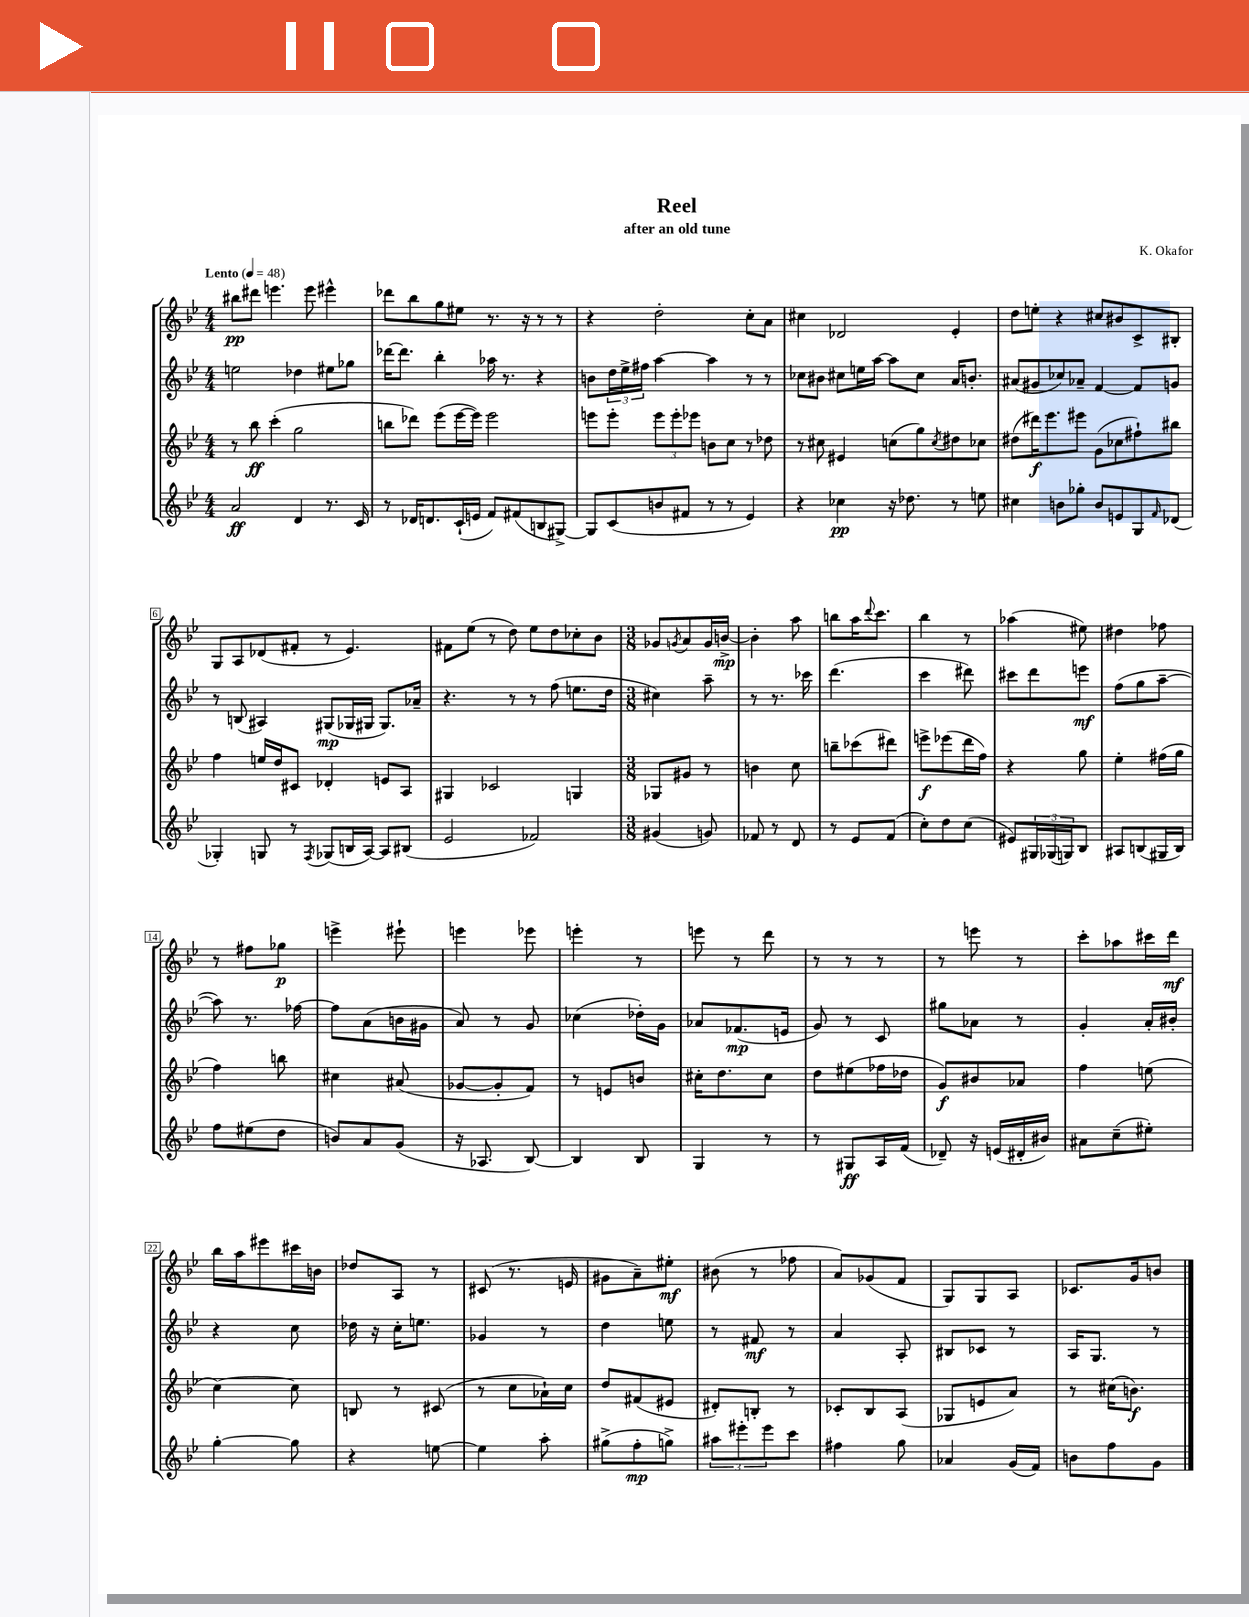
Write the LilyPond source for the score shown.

\header { title = "Reel" composer = "K. Okafor" subtitle = "after an old tune" }
<<
\new StaffGroup <<
\new Staff = "s0" {
    \clef treble \key bes \major \numericTimeSignature \time 4/4 \tempo "Lento" 4 = 48
    bis''8\pp dis'''8 e'''4. e'''8 eis'''4-^ |
    des'''8 bes''8 g''8 eis''8 r8. r16 r8 r8 |
    r4 d''2-. c''8-. a'8 |
    cis''4 des'2 ees'4-. |
    d''8 e''8-. r4 cis''8 bis'8 c'8-> bis8-. |
    g8 a8 des'8( fis'8-. r8 ees'4.) |
    fis'8 ees''8( r8 d''8) ees''8 d''8 ces''8-. bes'8 |
    \numericTimeSignature \time 3/8 ges'8 \acciaccatura { g'8 } a'8 g'16 b'16~->\mp |
    b'4-. a''8 |
    b''8 a''16 \appoggiatura { d'''8 } c'''8. |
    bes''4 r8 |
    aes''4( eis''8) |
    dis''4 fes''8 |
    r8 fis''8 ges''8\p |
    e'''4-> eis'''8-! |
    e'''4 ees'''8 |
    e'''4-. r8 |
    e'''8 r8 d'''8 |
    r8 r8 r8 |
    r8 e'''8 r8 |
    c'''8-. aes''8 cis'''16 d'''16\mf |
    bes''16 a''16 eis'''8 cis'''16 b'16 |
    des''8 a8 r8 |
    cis'8( r8. e'16 |
    gis'8 a'8--) eis''8-.\mf |
    bis'8( r8 fes''8 |
    a'8) ges'8( f'8 |
    g8) g8 a8 |
    ces'8. g'16 b'8 \bar "|." |
}
\new Staff = "s1" {
    \clef treble \key bes \major \numericTimeSignature \time 4/4
    e''2 des''4 eis''8 ges''8 |
    des'''16~ des'''8. bes''4-. aes''16 r8. r4 |
    b'8 \tuplet 3/2 { d''16 ees''16-> fis''16 } a''4~ a''4 r8 r8 |
    ces''8 bis'8 cis''8 e''16 a''16~ a''8 cis''8 a'16 b'8.-. |
    ais'8( gis'8 ces''8) aes'8-- f'4~ f'8 g'8 |
    r8 b8( ais4) gis8\mp( ges16 gis16 gis8.) aes'16-- |
    r4. r8 r8 f''8( e''8. d''16 |
    \numericTimeSignature \time 3/8 cis''4) a''8-- |
    r8 r8. ces'''16 |
    d'''4.( |
    c'''4 dis'''8) |
    cis'''8 d'''8 e'''8\mf |
    f''8( g''8 a''8~-- |
    a''8) r8. fes''16~ |
    fes''8 a'8( b'16 gis'16 |
    a'8) r8 g'8 |
    ces''4( des''16-.) g'16 |
    aes'8 fes'8.\mp( e'16 |
    g'8) r8 c'8 |
    gis''8 aes'8 r8 |
    g'4-. a'16-. bis'16-. |
    r4 c''8 |
    des''16 r16 c''16-. e''8. |
    ges'4 r8 |
    d''4 e''8 |
    r8 fis'8\mf r8 |
    a'4 a8-. |
    bis8 ces'8 r8 |
    a16 g8. r8 \bar "|." |
}
\new Staff = "s2" {
    \clef treble \key bes \major \numericTimeSignature \time 4/4
    r8 bes''8\ff c'''4-.( g''2 |
    b''8 des'''8) ees'''8( ees'''16~ ees'''16) ees'''2 |
    e'''8 e'''8-. \tuplet 3/2 { e'''8 e'''8-. ees'''8 } b'8 c''8 r8 des''8 |
    r8 cis''8 eis'4 c''8( g''8) \acciaccatura { c''8 } dis''8 ces''8 |
    dis''8( dis'''16\f) ees'''8. eis'''8 g'8( ces''8 fis''8-!) bis''8 |
    f''4 e''16 d''16 cis'8 des'4-. e'8 a8 |
    gis4 ces'2 g4 |
    \numericTimeSignature \time 3/8 ges8 gis'8 r8 |
    b'4 c''8 |
    b''8-- ces'''8( dis'''8) |
    e'''8->\f ees'''8( d'''16 f''16) |
    r4 g''8 |
    ees''4-. fis''16( g''16 |
    f''4) b''8 |
    cis''4 ais'8( |
    ges'8~ ges'8-. f'8) |
    r8 e'8 b'8 |
    cis''16-. d''8. cis''8 |
    d''8 eis''8( fes''16 des''16 |
    g'8\f) bis'8 aes'8 |
    f''4 e''8( |
    c''4~) c''8 |
    b8 r8 cis'8( |
    r8 c''8 aes'16-!) c''16 |
    d''8 fis'8( eis'8 |
    dis'8-.) b8-. r8 |
    ces'8-. bes8 a8( |
    ges8 e'8 a'8) |
    r8 cis''16( b'8.\f) \bar "|." |
}
\new Staff = "s3" {
    \clef treble \key bes \major \numericTimeSignature \time 4/4
    a'2\ff d'4 r8. c'16 |
    r8 des'16 d'8. c'16-!( e'16 f'8) fis'8( b8 gis8~->) |
    gis8 c'8( b'8 fis'8 r8 r8 ees'4) |
    r4 ces''4\pp r16 des''8. r8 e''8 |
    cis''4 b'8 ges''8-. b'8 e'8 g8 \grace { f'16 } des'8( |
    ges4-.) g8 r8 \acciaccatura { f8 } ges8( b16 a16~) a8 bis8( |
    ees'2 fes'2) |
    \numericTimeSignature \time 3/8 gis'4( g'8) |
    fes'8 r8 d'8 |
    r8 ees'8 f'8( |
    c''8-.) d''8 c''8( |
    eis'8) \tuplet 3/2 { gis16 ges16( g16) } bes8 |
    ais8 b8( gis16 b16) |
    f''8 eis''8( d''8 |
    b'8) a'8 g'8( |
    r16 aes8. bes8~) |
    bes4 bes8 |
    g4 r8 |
    r8 gis8\ff a16 f'16( |
    des'8--) r16 e'16( dis'16-. bis'16) |
    ais'8 c''8--( eis''8-.) |
    g''4~-. g''8 |
    r4 e''8~ |
    e''4 a''8-. |
    gis''8->( f''8-.\mp g''8->) |
    \tuplet 3/2 { ais''8 eis'''8-. eis'''8 } c'''8 |
    fis''4 g''8 |
    aes'4 g'16( f'16) |
    b'8 f''8 g'8 \bar "|." |
}
>>
>>
\layout { \context { \Score \override BarNumber.stencil = #(make-stencil-boxer 0.1 0.3 ly:text-interface::print) } }
